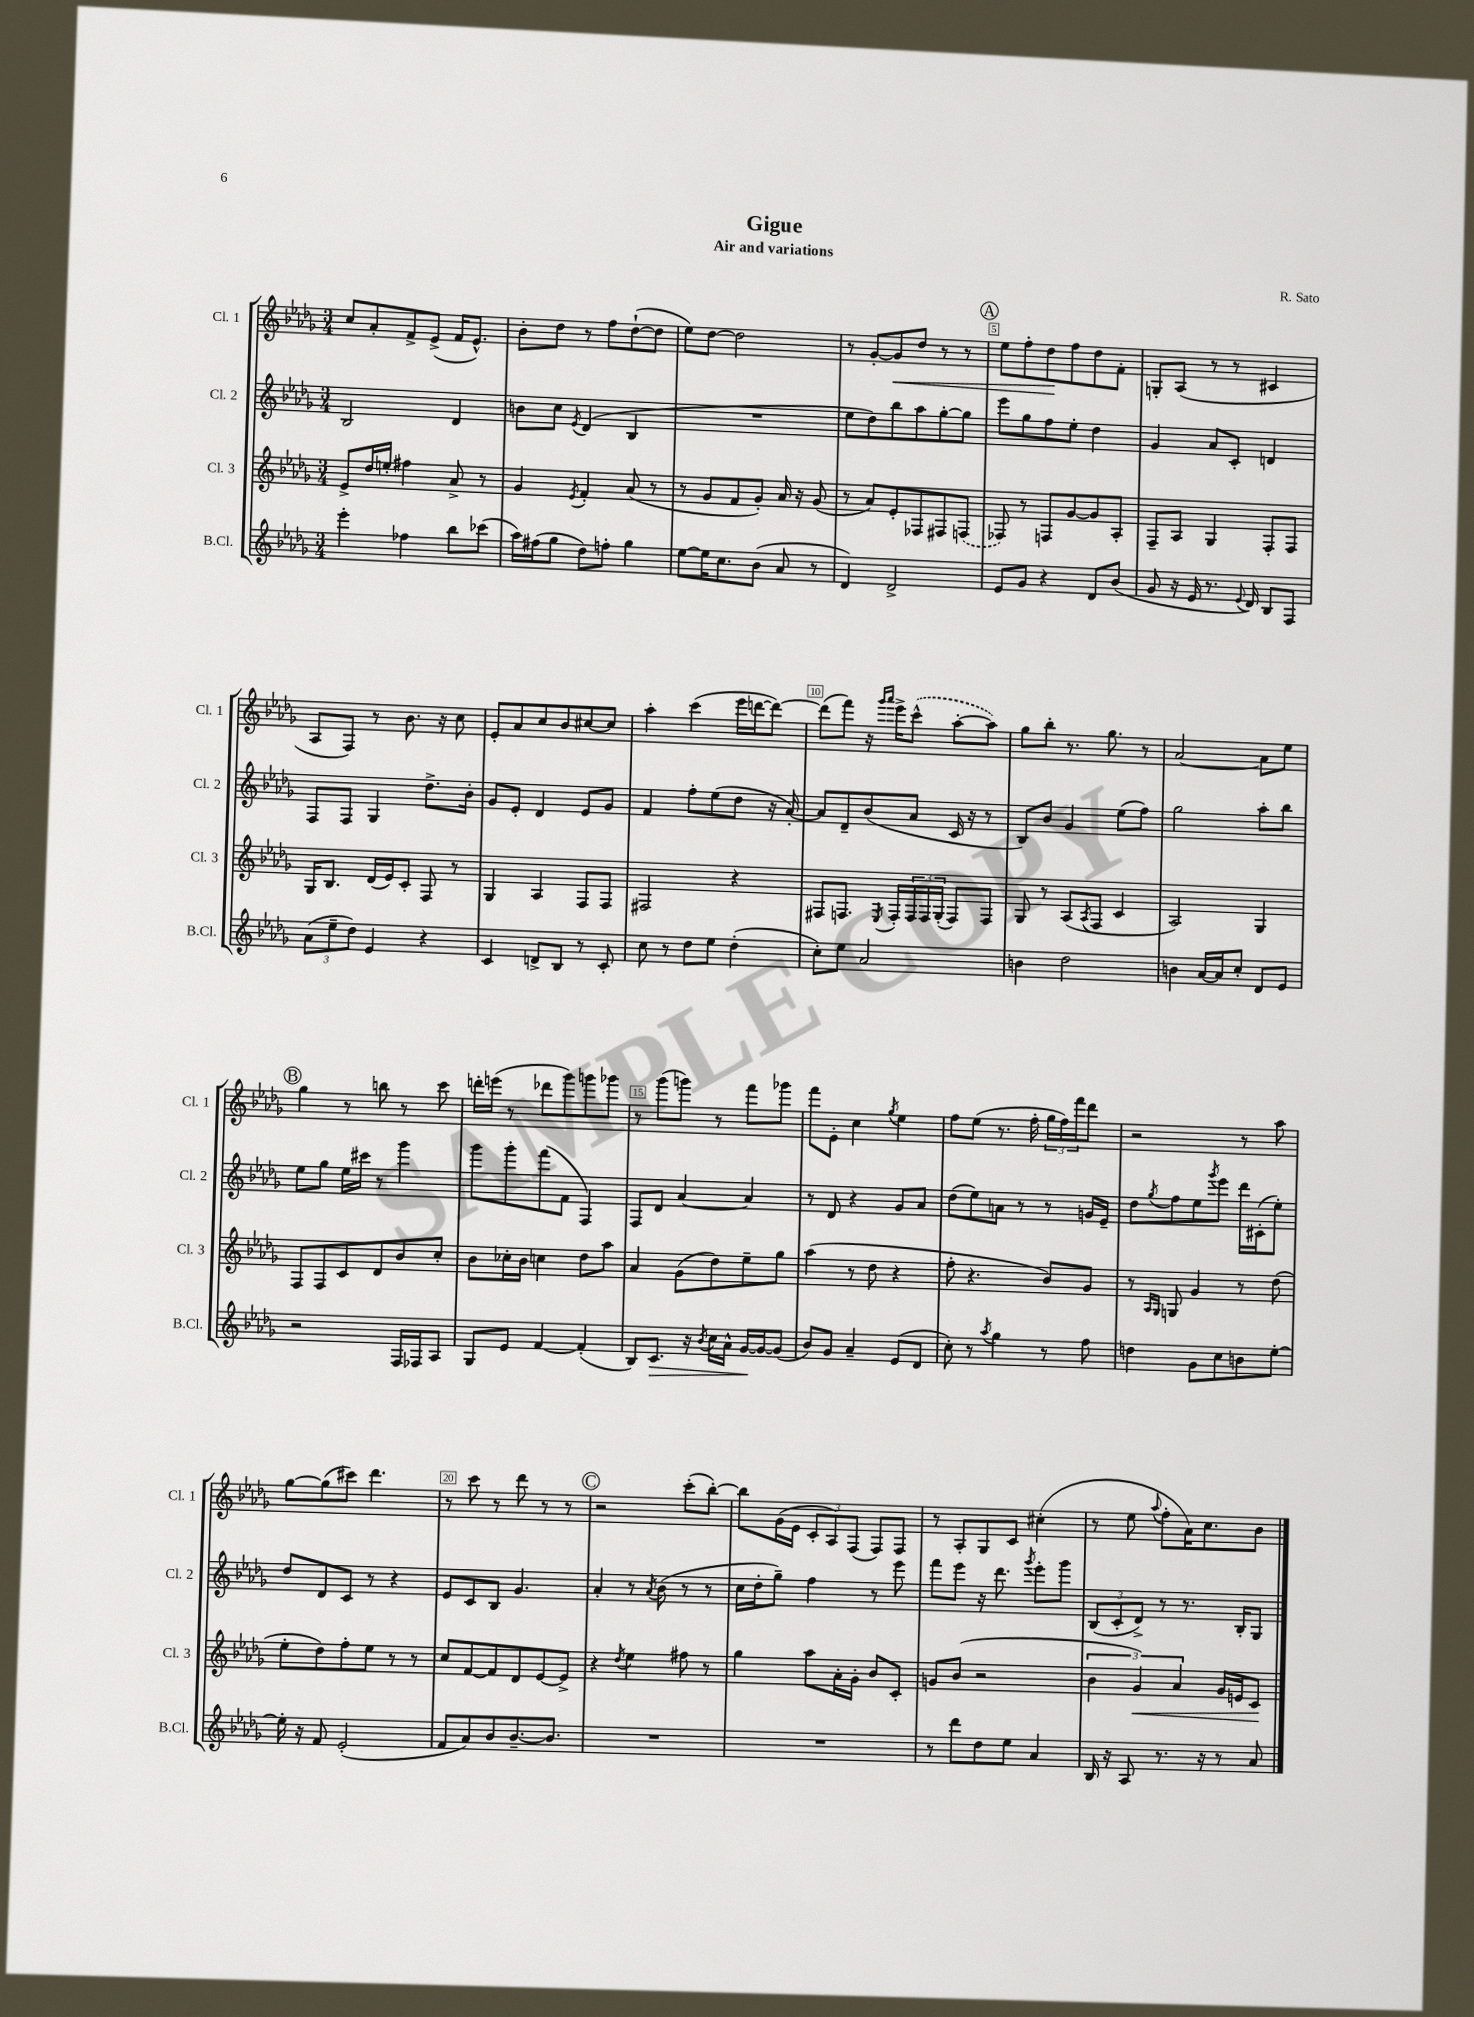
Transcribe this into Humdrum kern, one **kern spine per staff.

**kern	**dynam	**kern	**dynam	**kern	**kern	**dynam
*part4	*part4	*part3	*part3	*part2	*part1	*part1
*staff4	*staff4	*staff3	*staff3	*staff2	*staff1	*staff1
*I"B.Cl.	*	*I"Cl. 3	*	*I"Cl. 2	*I"Cl. 1	*
*I'B.Cl.	*	*I'Cl. 3	*	*I'Cl. 2	*I'Cl. 1	*
*clefG2	*	*clefG2	*	*clefG2	*clefG2	*
*k[b-e-a-d-g-]	*	*k[b-e-a-d-g-]	*	*k[b-e-a-d-g-]	*k[b-e-a-d-g-]	*
*M3/4	*	*M3/4	*	*M3/4	*M3/4	*
=1	=1	=1	=1	=1	=1	=1
4eee-'\	.	8e-^/L	.	2B-/	8cc/L	.
.	.	16dd-/L	.	.	8a-'/	.
.	.	16een'/JJ	.	.	.	.
4ff-X\	.	4ff#X\	.	.	8f^/	.
.	.	.	.	.	(8e-^/J	.
8bb-\L	.	8a-^/	.	4d-/	16f/KL	.
.	.	.	.	.	8.e-^^/J)	.
(8ccc-X\J	.	8r	.	.	.	.
=2	=2	=2	=2	=2	=2	=2
16aa-\LL)	.	4g-/	.	8bn\L	8b-'\L	.
(16ff#X\J	.	.	.	.	.	.
8gg-\J	.	.	.	8cc\J	8dd-\J	.
.	.	8qe-/	.	8qe-/	.	.
8dd-\L)	.	4f'/	.	(4d-/	8r	.
8ffn'\J	.	.	.	.	8ff\L	.
4gg-\	.	(8a-/	.	4B-/	([8dd-`\	.
.	.	8r	.	.	8dd-\J]	.
=3	=3	=3	=3	=3	=3	=3
[8ee-\L	.	8r	.	2.r	8ee-\L)	.
16ee-\K]	.	8g-/L	.	.	[8dd-\J	.
8.cc\	.	.	.	.	.	.
.	.	8f/	.	.	2dd-\]	.
(8b-\J	.	8g-'/J)	.	.	.	.
8a-/	.	16a-/	.	.	.	.
.	.	16r	.	.	.	.
8r	.	(8g-/	.	.	.	.
=4	=4	=4	=4	=4	=4	=4
4d-/)	.	8r	.	8ee-\L	8r	.
.	.	8a-/L)	.	8dd-\)	[8g-'/L	.
!	!	!	!	!	!	!LO:HP:b
2d-^/	.	8e-'/	.	8bb-\	8g-/]	<
.	.	8F-X/	.	8aa-\	8dd-/J	.
.	.	8F#X/	.	[8gg-'\	8r	.
.	.	(8Fn/J	.	8gg-\J]	8r	.
!!LO:REH:place=s1:t=A
=5	=5	=5	=5	=5	=5	=5
8e-/L	.	8F-X/)	.	8eee-\L	8ee-\L	.
8g-/J	.	8r	.	8gg-\	8ff'\	.
4r	.	8Fn/L	.	8ff\	8dd-\	.
.	.	[8g-/	.	8ee-'\J	8ff\	[
8d-/L	.	8g-/]	.	4dd-\	8dd-\	.
(8b-/J	.	8A-'/J	.	.	8f'\J	.
=6	=6	=6	=6	=6	=6	=6
8g-/	.	8F~/L	.	4g-/	8Gn'/L	.
16r	.	8A-/J	.	.	(8A-/J	.
16e-/	.	.	.	.	.	.
8.r	.	4G-/	.	8a-/L	8r	.
.	.	.	.	8c'/J	8r	.
8qqe-/	.	.	.	.	.	.
16d-/)	.	.	.	.	.	.
8B-/L	.	8F'/L	.	4dn/	4c#X/	.
8F/J	.	8F/J	.	.	.	.
!!LO:LB:g=z
=7	=7	=7	=7	=7	=7	=7
(12a-\L	.	16G-/KL	.	8F/L	8A-/L	.
.	.	8.B-/J	.	.	.	.
12ee-~\	.	.	.	.	.	.
.	.	.	.	8F/J	8F/J)	.
12dd-\J)	.	.	.	.	.	.
4e-/	.	(16d-/LL	.	4G-/	8r	.
.	.	16e-/J)	.	.	.	.
.	.	8c'/J	.	.	8.b-\	.
4r	.	8F/	.	8.dd-^\L	.	.
.	.	.	.	.	16r	.
.	.	8r	.	.	8cc\	.
.	.	.	.	16b-'\Jk	.	.
=8	=8	=8	=8	=8	=8	=8
4c/	.	4G-/	.	8g-/L	8e-'/L	.
.	.	.	.	8e-'/J	8a-/	.
8dn^/L	.	4A-/	.	4d-/	8cc/	.
8B-/J	.	.	.	.	8b-/	.
8r	.	8F/L	.	8e-/L	[8cc#X/	.
8c'/	.	8F/J	.	8g-/J	8cc#/J]	.
=9	=9	=9	=9	=9	=9	=9
8cc\	.	2F#X/	.	4f/	4aa-'\	.
8r	.	.	.	.	.	.
8dd-\L	.	.	.	8ff'\L	(4ccc\	.
8ee-\J	.	.	.	(8ee-\	.	.
(4dd-'\	.	4r	.	8dd-\J	16eee-\LL	.
.	.	.	.	.	[16dddn\J	.
.	.	.	.	16r	8ddd\J_)	.
.	.	.	.	[16a-'/)	.	.
=10	=10	=10	=10	=10	=10	=10
8cc'\L)	.	8F#X/L	.	8a-/L]	(8ddd\L]	.
8ee-\J	.	8.Fn/J	.	8d-~/	8fff\J)	.
2a-/	.	.	.	(8b-/	16r	.
.	.	.	.	.	16qqggg-/LL	.
.	.	8qE-/	.	.	16qqaaa-/JJ	.
.	.	16F'/LL	.	.	16eee-^\KL	.
.	.	24F/	.	8a-/J	(8ccc^^\J	.
.	.	24F/	.	.	.	.
.	.	(24G-'/JJ	.	.	.	.
.	.	8F/L)	.	16c/	[8aa-'\L	.
.	.	.	.	16r	.	.
.	.	8F/J	.	8r	8aa-\J])	.
=11	=11	=11	=11	=11	=11	=11
4bn\	.	8G-/	.	8B-/L)	8gg-\L	.
.	.	8r	.	8b-/J	8bb-'\J	.
2dd-\	.	(8A-/L	.	4g-/	8.r	.
.	.	8qA-/	.	.	.	.
.	.	8F/J	.	.	.	.
.	.	.	.	.	8.gg-\	.
.	.	4c/	.	(8ee-\L	.	.
.	.	.	.	8ff\J)	8r	.
=12	=12	=12	=12	=12	=12	=12
4bn\	.	2A-/)	.	2gg-\	[2a-/	.
[16a-/LL	.	.	.	.	.	.
16a-/J]	.	.	.	.	.	.
8cc'/J	.	.	.	.	.	.
8d-/L	.	4G-/	.	8aa-'\L	8a-\L]	.
8e-/J	.	.	.	8bb-\J	8ee-\J	.
!!LO:LB:g=z
!!LO:REH:place=s1:t=B
=13	=13	=13	=13	=13	=13	=13
2r	.	8F/L	.	8ee-\L	4gg-\	.
.	.	8F/	.	8gg-\J	.	.
.	.	8c/	.	16ee-\LL	8r	.
.	.	.	.	16ccc#X\JJ	.	.
.	.	8d-/	.	8r	8bbn\	.
16F/LL	.	8b-/	.	4ggg-\	8r	.
16F-X/J	.	.	.	.	.	.
8A-/J	.	8cc'/J	.	.	8ccc\	.
=14	=14	=14	=14	=14	=14	=14
8G-/L	.	8b-\L	.	8ggg-\L	16dddn'\LL	.
.	.	.	.	.	(16eeen\JJ	.
8e-/J	.	16cc-X'\L	.	8ggg-'\	8r	.
.	.	16b-\JJ	.	.	.	.
[4f/	.	4ccn\	.	(8fff\	8ddd-X\L	.
.	.	.	.	8f\J	8ggg-\)	.
(4f'/]	.	8dd-\L	.	4F/)	8gggn\	.
.	.	8aa-\J	.	.	8ggg-X\J	.
=15	=15	=15	=15	=15	=15	=15
8B-/L)	.	4a-/	.	8F/L	8r	.
!	!LO:HP:b	!	!	!	!	!
8.c/J	>	.	.	8d-/J	(8ggg-\L	.
.	.	(8g-\L	.	[4a-/	8gggn\J)	.
16r	.	.	.	.	.	.
8qb-/	.	.	.	.	.	.
16cc\LL	.	8dd-\)	.	.	8r	.
16a-^^\JJ	.	.	.	.	.	.
[16g-/LL	.	8ee-~\	.	4a-/]	8fff\L	.
16g-/J_	]	.	.	.	.	.
(8g-/J]	.	8gg-\J	.	.	8ggg-X\J	.
=16	=16	=16	=16	=16	=16	=16
8b-/L)	.	(4aa-\	.	8r	8fff\L	.
8g-/J	.	.	.	8d-/	8e-'\J	.
4a-~/	.	8r	.	4r	4cc\	.
.	.	8dd-\	.	.	.	.
.	.	.	.	.	8qgg-/	.
(8e-/L	.	4r	.	8g-/L	4ee-\	.
8d-/J	.	.	.	8a-/J	.	.
=17	=17	=17	=17	=17	=17	=17
8cc'\)	.	8ff'\	.	(8dd-\L	8ff\L	.
8r	.	4.r	.	8ee-\)	(8ee-\J	.
8qaa-/	.	.	.	.	.	.
4gg-\	.	.	.	8an\J	8.r	.
.	.	.	.	8r	.	.
.	.	.	.	.	16ff'\	.
8r	.	8b-/L)	.	8r	24gg-\LL	.
.	.	.	.	.	24ff\)	.
.	.	.	.	.	24fff\J	.
8ff\	.	8g-/J	.	16gn/LL	8ddd-\J	.
.	.	.	.	16e-~/JJ	.	.
=18	=18	=18	=18	=18	=18	=18
4ddn\	.	8r	.	8dd-\L	2r	.
.	.	16qqA-/LL	.	.	.	.
.	.	16qqG-/JJ	.	8qgg-/	.	.
.	.	8Gn/	.	8ff\	.	.
8g-\L	.	4g-/	.	8ee-\	.	.
.	.	.	.	8qggg-/	.	.
8cc\	.	.	.	8eee-\J	.	.
8bn\	.	8r	.	16ddd-\LL	8r	.
.	.	.	.	(16c#X'\J	.	.
[8ee-'\J	.	(8dd-\	.	8ee-'\J)	8aa-\	.
!!LO:LB:g=z
=19	=19	=19	=19	=19	=19	=19
16ee-'\]	.	8ee-'\L	.	8dd-/L	[8gg-\L	.
16r	.	.	.	.	.	.
8f/	.	8dd-\)	.	8d-/	(8gg-\]	.
(2e-'/	.	8ff'\	.	8c/J	8ccc#X\J)	.
.	.	8ee-\J	.	8r	4.ddd-\	.
.	.	8r	.	4r	.	.
.	.	8r	.	.	.	.
=20	=20	=20	=20	=20	=20	=20
8f/L	.	8cc/L	.	8e-/L	8r	.
8a-/)	.	[8f/	.	8c/	8ccc\	.
8b-/	.	8f/]	.	8B-/J	8r	.
[8.b-~/	.	8d-/	.	4.g-/	8ddd-\	.
.	.	[8e-/	.	.	8r	.
8.b-/J]	.	.	.	.	.	.
.	.	8e-^/J]	.	.	8r	.
!!LO:REH:place=s1:t=C
=21	=21	=21	=21	=21	=21	=21
2.r	.	4r	.	4a-'/	2r	.
.	.	8qdd-/	.	.	.	.
.	.	4ee-\	.	8r	.	.
.	.	.	.	8qa-/	.	.
.	.	.	.	(8b-\	.	.
.	.	8ff#X\	.	8r	(8ccc'\L	.
.	.	8r	.	8r	[8bb-'\J)	.
=22	=22	=22	=22	=22	=22	=22
2.r	.	4gg-\	.	16cc\LL	8bb-\L]	.
.	.	.	.	16dd-'\J	.	.
.	.	.	.	8gg-~\J)	(16g-\L	.
.	.	.	.	.	16e-\JJ	.
.	.	8aa-\L	.	4ff\	12c'/L	.
.	.	.	.	.	12A-/)	.
.	.	16a-'\L	.	.	.	.
.	.	.	.	.	(12F/J	.
.	.	16g-'\JJ	.	.	.	.
.	.	8b-/L	.	8r	8F/L)	.
.	.	8c'/J	.	8eee-\	8F/J	.
=23	=23	=23	=23	=23	=23	=23
8r	.	8gn/L	.	8fff\L	8r	.
8ddd-\L	.	(8b-/J	.	8eee-\J	8A-'/L	.
8dd-\	.	2r	.	16r	8G-/	.
.	.	.	.	8.ddd-\	.	.
8ee-\J	.	.	.	.	8c/J	.
.	.	.	.	8qggg-/	.	.
4a-/	.	.	.	8eee-'\L	(4cc#X'\	.
.	.	.	.	8ggg-\J	.	.
=24	=24	=24	=24	=24	=24	=24
16B-/	.	6b-\	.	(12B-/L	8r	.
16r	.	.	.	.	.	.
.	.	.	.	12c'/	.	.
8A-/	.	.	.	.	8ee-\	.
!	!	!	!LO:HP:b	!	!	!
.	.	6g-/)	<	12d-^/J)	.	.
.	.	.	.	.	8qqaa-/	.
8.r	.	.	.	8r	8ff'\L	.
.	.	6a-/	.	.	.	.
.	.	.	.	8.r	16a-\K)	.
16r	.	.	.	.	8.cc\	.
8r	.	16g-/LL	.	.	.	.
.	.	16en/J	.	16B-'/KL	.	.
8a-/	.	8c/J	.	8G-/J	8b-\J	.
.	.	.	[	.	.	.
==	==	==	==	==	==	==
*-	*-	*-	*-	*-	*-	*-
